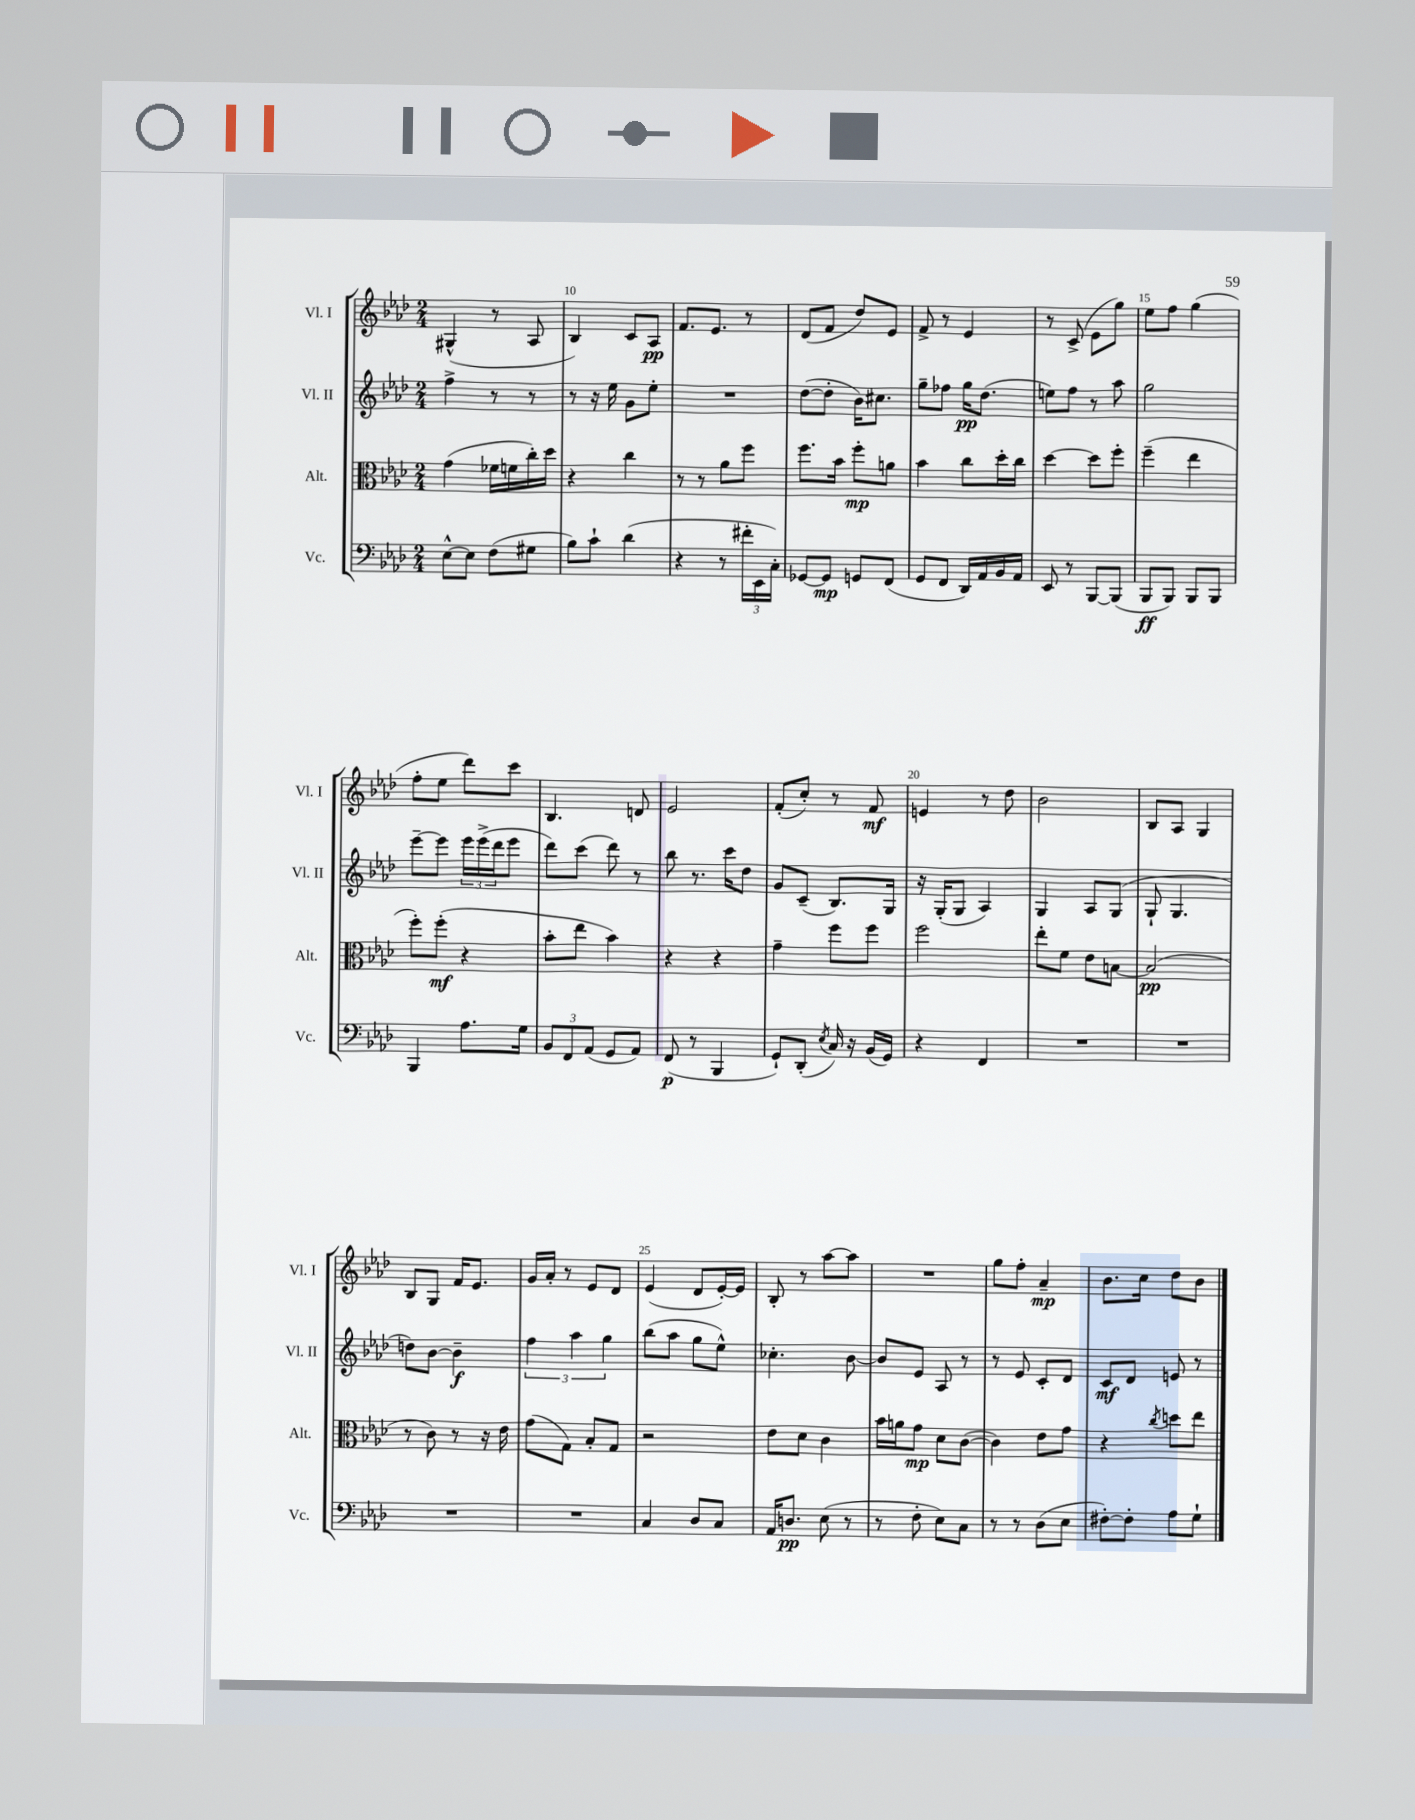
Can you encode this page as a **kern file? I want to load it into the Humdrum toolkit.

**kern	**kern	**kern	**kern
*staff4	*staff3	*staff2	*staff1
*clefF4	*clefC3	*clefG2	*clefG2
*k[b-e-a-d-]	*k[b-e-a-d-]	*k[b-e-a-d-]	*k[b-e-a-d-]
*M2/4	*M2/4	*M2/4	*M2/4
[8E-^^\L	(4g\	4ff^\	(4G#^^/
8E-\]J	.	.	.
(8F\L	16f-\LL	8r	8r
.	16f\	.	.
8G#\J	16cc'\)	8r	8A-/
.	16dd-\JJ	.	.
=	=	=	=
8B-\L)	4r	8r	4B-/)
8c`\J	.	16r	.
.	.	16ee-\	.
(4d-\	4cc\	8g\L	8c/L
.	.	8ee-'\J	8A-/J
=	=	=	=
4r	8r	2r	8.f/L
.	8r	.	.
.	.	.	8.e-/J
8r	8a-\L	.	.
24f#'\LL	8ff\J	.	8r
24EE-\	.	.	.
24C'\JJ)	.	.	.
=	=	=	=
[8GG-/L	8.ff\L	([8dd-\L	(8d-/L
8GG-/]J	.	8dd-'\]J	8f/J
.	16b-\Jk	.	.
8GG/L	8ff'\L	16b-\LK)	8dd-/L)
.	.	8.cc#\J	.
(8FF/J	8a\J	.	8e-/J
=	=	=	=
8GG/L	4b-\	8gg~\L	8f^/
8FF/J	.	8ff-\J	8r
16DD-/LL)	8cc\L	16gg\LK	4e-/
16AA-/	.	(8.dd-\J	.
16BB-/	16dd-'\L	.	.
16AA-/JJ	16cc\JJ	.	.
=	=	=	=
8EE-/	[4dd-\	8ee\L)	8r
8r	.	8ff\J	(8c^/
[8BBB-/L	8dd-\]L	8r	8e-\L
(8BBB-/]J	8ff'\J	8aa-\	8gg\J)
=	=	=	=
8BBB-/L	(4ff~\	2gg\	8ee-\L
8BBB-/J)	.	.	8ff\J
8BBB-/L	4ee-\	.	(4gg\
8BBB-/J	.	.	.
=	=	=	=
4BBB-/	8ff'\L)	[8eee-~\L	8ff'\L
.	(8ff'\J	8eee-\]J	8ee-\J
8.A-\L	4r	24eee-\LL	8ddd-\L)
.	.	(24eee-^\	.
.	.	24ddd-\J	.
.	.	8eee-\J	8ccc\J
16G\Jk	.	.	.
=	=	=	=
12BB-/L	8b-'\L	8ddd-\L)	4.B-/
12FF/	.	.	.
.	8ee-\J	(8ccc\J	.
(12AA-/J	.	.	.
8GG/L	4b-\)	8ddd-\)	.
8AA-/J)	.	8r	8d/
=	=	=	=
(8FF/	4r	8bb-\	2e-/
8r	.	8.r	.
4BBB-/	4r	.	.
.	.	16ccc\LK	.
.	.	8dd-\J	.
=	=	=	=
8GG`/L)	4g~\	8g/L	(8f'/L
(8DD-'/J	.	(8c~/J	8cc'/J)
8qE-/	.	.	.
16C/)	8ff\L	8.B-/L)	8r
16r	.	.	.
(16BB-/LL	8ff\J	.	8f/
16GG/JJ)	.	16G/Jk	.
=	=	=	=
4r	2ff\	16r	4e/
.	.	(16G'/LK	.
.	.	8G/J	.
4FF/	.	4A-/)	8r
.	.	.	8dd-\
=	=	=	=
2r	8ee-'\L	4G/	2b-\
.	8f\J	.	.
.	8e-\L	8A-/L	.
.	[8B\J	(8G/J	.
=	=	=	=
2r	(2B/]	8G`/	8B-/L
.	.	4.G/	8A-/J
.	.	.	4G/
=	=	=	=
2r	8r	8dd\L)	8B-/L
.	8c\)	[8b-\J	8G/J
.	8r	4b-~\]	16f/LK
.	.	.	8.e-/J
.	16r	.	.
.	16e-\	.	.
=	=	=	=
2r	(8g\L	6ff\	16g/LL
.	.	.	16a-'/JJ
.	8G\J)	.	8r
.	.	6aa-\	.
.	8B-'/L	.	8e-/L
.	.	6gg\	.
.	8G/J	.	8d-/J
=	=	=	=
4C/	2r	(8bb-\L	(4e-/
.	.	8aa-\J	.
8D-/L	.	8gg\L	8d-/L
8C/J	.	8ee-^^\J)	[16e-'/L)
.	.	.	16e-/]JJ
=	=	=	=
16AA-/LK	8e-\L	4.cc-'\	8B-'/
8.D/J	.	.	.
.	8d-\J	.	8r
(8E-\	4c\	.	[8aa-\L
8r	.	[8b-\	8aa-\]J
=	=	=	=
8r	16b-\LL	8b-/]L	2r
.	16a\J	.	.
8F'\	8g\J	8e-/J	.
8E-\L)	8d-\L	8A-/	.
8C\J	([8c\J	8r	.
=	=	=	=
8r	4c\])	8r	8gg\L
8r	.	8e-/	8ff'\J
(8D-\L	8e-\L	8c'/L	4a-~/
8E-\J	8g\J	8d-/J	.
=	=	=	=
[8F#'\L)	4r	8c/L	8.b-\L
8F#'\]J	.	8d-/J	.
.	.	.	16cc\Jk
.	8qcc/	.	.
8A-\L	8dd\L	8e/	8dd-\L
8G`\J	8ee-\J	8r	8b-\J
==	==	==	==
*-	*-	*-	*-
